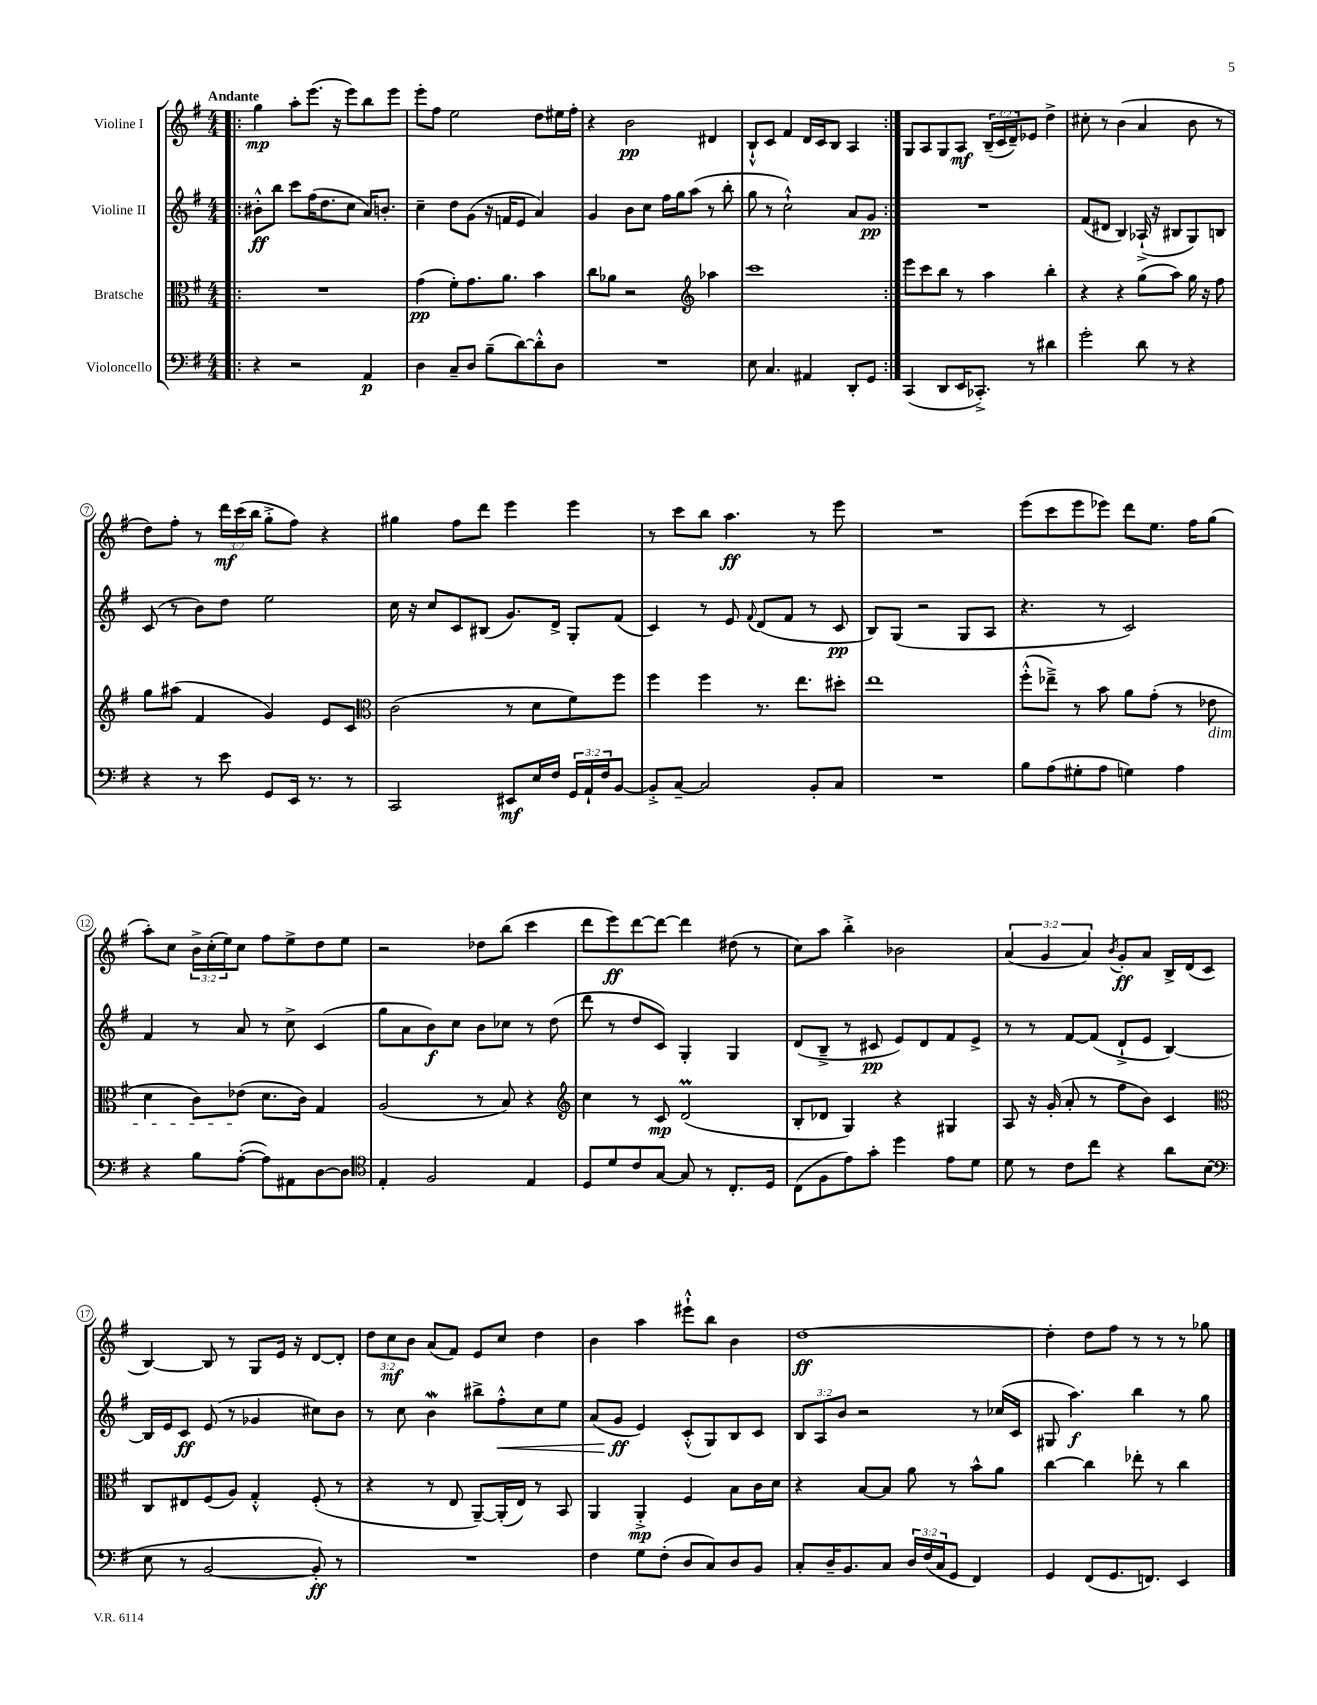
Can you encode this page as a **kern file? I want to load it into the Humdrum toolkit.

**kern	**dynam	**kern	**dynam	**kern	**dynam	**kern	**dynam
*part4	*part4	*part3	*part3	*part2	*part2	*part1	*part1
*staff4	*staff4	*staff3	*staff3	*staff2	*staff2	*staff1	*staff1
*I"Violoncello	*	*I"Bratsche	*	*I"Violine II	*	*I"Violine I	*
*clefF4	*	*clefC3	*	*clefG2	*	*clefG2	*
*k[f#]	*	*k[f#]	*	*k[f#]	*	*k[f#]	*
*M4/4	*	*M4/4	*	*M4/4	*	*M4/4	*
=1!|:	=1!|:	=1!|:	=1!|:	=1!|:	=1!|:	=1!|:	=1!|:
!	!	!	!	!	!	!LO:TX:a:B:t=Andante	!
4r	.	1r	.	8b#X'^^\L	ff	4gg\	mp
.	.	.	.	8bb\J	.	.	.
2r	.	.	.	8ccc\L	.	8aa'\L	.
.	.	.	.	(16ff#\K	.	(8.eee\J	.
.	.	.	.	8.dd\	.	.	.
.	.	.	.	.	.	16r	.
.	.	.	.	8cc\J	.	8eee\L)	.
4AA/	p	.	.	16a/KL)	.	8bb\	.
.	.	.	.	8.bn'/J	.	.	.
.	.	.	.	.	.	8eee\J	.
=2	=2	=2	=2	=2	=2	=2	=2
4D\	.	(4g\	pp	4cc~\	.	8eee'\L	.
.	.	.	.	.	.	8ff#\J	.
8C~/L	.	8f#'\L)	.	8dd\L	.	2ee\	.
8D/J	.	8.g\	.	(8g\J	.	.	.
(8B~\L	.	.	.	16r	.	.	.
.	.	8.a\J	.	16fn/KL	.	.	.
[8d\)	.	.	.	8e/J	.	.	.
8d'^^\]	.	4b\	.	4a/)	.	8dd\L	.
8D\J	.	.	.	.	.	16ee#X\L	.
.	.	.	.	.	.	16ff#'\JJ	.
=3	=3	=3	=3	=3	=3	=3	=3
1r	.	8cc\L	.	4g/	.	4r	.
.	.	8a-X\J	.	.	.	.	.
.	.	2r	.	8b\L	.	2b\	pp
.	.	.	.	8cc\J	.	.	.
.	.	.	.	16ff#\LL	.	.	.
.	.	.	.	16gg\J	.	.	.
.	.	.	.	(8aa\J	.	.	.
*	*	*clefG2	*	*	*	*	*
.	.	4aa-X\	.	8r	.	4d#X/	.
.	.	.	.	8bb'\	.	.	.
=4	=4	=4	=4	=4	=4	=4	=4
8E\	.	1ccc	.	8gg\	.	8B`^^/L	.
4.C/	.	.	.	8r	.	8c/J	.
.	.	.	.	2cc`^^\)	.	4f#/	.
4AA#X/	.	.	.	.	.	16d/LL	.
.	.	.	.	.	.	16c/J	.
.	.	.	.	.	.	8B/J	.
8DD'/L	.	.	.	8a/L	.	4A/	.
8GG/J	.	.	.	8g/J	pp	.	.
=5:|!	=5:|!	=5:|!	=5:|!	=5:|!	=5:|!	=5:|!	=5:|!
(4CC/	.	8eee\L	.	1r	.	8G/L	.
.	.	8ccc\	.	.	.	8A/	.
8DD/L	.	8bb\J	.	.	.	8G/	.
16EE/K	.	8r	.	.	.	8A/J	mf
8.CC-X'^/J)	.	.	.	.	.	.	.
.	.	4aa\	.	.	.	(24B~/LL	.
.	.	.	.	.	.	24c/	.
.	.	.	.	.	.	24d~/J)	.
8r	.	.	.	.	.	8e-X/J	.
4d#X\	.	4bb'\	.	.	.	4dd^\	.
=6	=6	=6	=6	=6	=6	=6	=6
2g'\	.	4r	.	(8f#/L	.	8cc#X'\	.
.	.	.	.	8d#X/J	.	8r	.
.	.	4r	.	4B/)	.	(4b\	.
8d\	.	(8gg\L	.	(16A-X`^/	.	4a/	.
.	.	.	.	16r	.	.	.
8r	.	8aa\J)	.	8B#X/L	.	.	.
4r	.	16gg\	.	8G/)	.	8b\	.
.	.	16r	.	.	.	.	.
.	.	8ff#\	.	8Bn/J	.	8r	.
!!LO:LB:g=z
=7	=7	=7	=7	=7	=7	=7	=7
4r	.	8gg\L	.	(8c/	.	8dd\L)	.
.	.	(8aa#X\J	.	8r	.	8ff#'\J	.
8r	.	4f#/	.	8b\L)	.	8r	.
8e\	.	.	.	8dd\J	.	24ddd\LL	mf
.	.	.	.	.	.	(24ccc\	.
.	.	.	.	.	.	24bb\JJ	.
8GG/L	.	4g/)	.	2ee\	.	8gg'^\L	.
16EE/Jk	.	.	.	.	.	8ff#\J)	.
8.r	.	.	.	.	.	.	.
.	.	8e/L	.	.	.	4r	.
8r	.	8c/J	.	.	.	.	.
=8	=8	=8	=8	=8	=8	=8	=8
*	*	*clefC3	*	*	*	*	*
2CC/	.	(2c\	.	16cc\	.	4gg#X\	.
.	.	.	.	16r	.	.	.
.	.	.	.	8cc/L	.	.	.
.	.	.	.	8c/	.	8ff#\L	.
.	.	.	.	(8B#X/J	.	8ddd\J	.
8EE#X/L	mf	8r	.	8.g/L)	.	4eee\	.
16E/L	.	8d\L	.	.	.	.	.
16F#/JJ	.	.	.	16d^/Jk	.	.	.
24GG/LL	.	8f#\)	.	8G'/L	.	4eee\	.
24AA`/	.	.	.	.	.	.	.
24F#/J	.	.	.	.	.	.	.
[8BB/J	.	8ff#\J	.	(8f#/J	.	.	.
=9	=9	=9	=9	=9	=9	=9	=9
8BB'^/L]	.	4ff#\	.	4c/)	.	8r	.
[8C~/J	.	.	.	.	.	8ccc\L	.
2C/]	.	4ff#\	.	8r	.	8bb\J	.
.	.	.	.	8e/	.	4.aa\	ff
.	.	.	.	8qqf#/	.	.	.
.	.	8.r	.	(8d/L	.	.	.
.	.	.	.	8f#/J	.	.	.
.	.	8.ee\L	.	.	.	.	.
8BB'/L	.	.	.	8r	.	8r	.
8C/J	.	8dd#X'\J	.	8c/	pp	8eee\	.
=10	=10	=10	=10	=10	=10	=10	=10
1r	.	1ee	.	8B/L)	.	1r	.
.	.	.	.	(8G/J	.	.	.
.	.	.	.	2r	.	.	.
.	.	.	.	8G/L	.	.	.
.	.	.	.	8A/J	.	.	.
=11	=11	=11	=11	=11	=11	=11	=11
8B\L	.	(8ff#'^^\L	.	4.r	.	(8eee\L	.
(8A\	.	8ee-X~^\J)	.	.	.	8ccc\	.
8G#X'\	.	8r	.	.	.	8eee\	.
8A\J	.	8b\	.	8r	.	8eee-X\J)	.
4Gn\)	.	8a\L	.	2c/)	.	8ddd\L	.
.	.	(8g'\J	.	.	.	8.ee\J	.
4A\	.	8r	.	.	.	.	.
.	.	.	.	.	.	16ff#\KL	.
!	!	!LO:TX:b:i:t=dim.	!	!	!	!	!
.	.	8e-X\	.	.	.	(8gg\J	.
!!LO:LB:g=z
=12	=12	=12	=12	=12	=12	=12	=12
4r	.	4d\	.	4f#/	.	8aa'\L)	.
.	.	.	.	.	.	8cc\J	.
8B\L	.	8c\L)	.	8r	.	24b^\LL	.
.	.	.	.	.	.	(24cc'\	.
.	.	.	.	.	.	24ee\J)	.
([8A'\J	.	(8e-X\J	.	8a/	.	8cc\J	.
8A\L])	.	8.d\L	.	8r	.	8ff#\L	.
8AA#X\	.	.	.	8cc^\	.	8ee^\	.
.	.	16c\Jk)	.	.	.	.	.
[8D\	.	4G/	.	(4c/	.	8dd\	.
8D\J]	.	.	.	.	.	8ee\J	.
=13	=13	=13	=13	=13	=13	=13	=13
*clefC4	*	*	*	*	*	*	*
4E'/	.	(2A/	.	8gg\L	.	2r	.
.	.	.	.	8a\	.	.	.
2F#/	.	.	.	8b\)	f	.	.
.	.	.	.	8cc\J	.	.	.
.	.	8r	.	8b\L	.	8dd-X\L	.
.	.	8B/)	.	8cc-X\J	.	(8bb\J	.
4E/	.	4r	.	8r	.	4ccc\	.
.	.	.	.	(8dd\	.	.	.
=14	=14	=14	=14	=14	=14	=14	=14
*	*	*clefG2	*	*	*	*	*
8D/L	.	4cc\	.	8ddd\	.	8ddd\L	.
8d/	.	.	.	8r	.	8eee\)	ff
8c/	.	8r	.	8dd/L	.	[8ddd\	.
[8G/J	.	8c/	mp	8c/J)	.	8ddd\J_	.
8G/]	.	(2dM/	.	4G'/	.	4ddd\]	.
8r	.	.	.	.	.	.	.
8.C'/L	.	.	.	4G/	.	(8dd#X\	.
.	.	.	.	.	.	8r	.
16D/Jk	.	.	.	.	.	.	.
=15	=15	=15	=15	=15	=15	=15	=15
(8C\L	.	8B'/L	.	(8d/L	.	8cc\L)	.
8F#\	.	8d-X/J	.	8B~^/J	.	8aa\J	.
8e\)	.	4G/)	.	8r	.	4bb'^\	.
8g'\J	.	.	.	8c#X/	pp	.	.
4dd\	.	4r	.	8e/L)	.	2b-X\	.
.	.	.	.	8d/	.	.	.
8e\L	.	4G#X/	.	8f#/	.	.	.
8d\J	.	.	.	8e^/J	.	.	.
=16	=16	=16	=16	=16	=16	=16	=16
8d\	.	8A/	.	8r	.	(6a/	.
8r	.	16r	.	8r	.	.	.
.	.	.	.	.	.	6g/	.
.	.	(16g'/	.	.	.	.	.
8c\L	.	8a'/	.	[8f#/L	.	.	.
.	.	.	.	.	.	6a/)	.
8cc\J	.	8r	.	(8f#/J]	.	.	.
.	.	.	.	.	.	8qb/	.
4r	.	8ff#\L	.	8d`^/L	.	8g'/L	ff
.	.	8b\J)	.	8e/J	.	8a/J	.
8a\L	.	4c/	.	[4B/)	.	16B^/LL	.
.	.	.	.	.	.	(16d/J	.
(8B\J	.	.	.	.	.	8c/J	.
!!LO:LB:g=z
=17	=17	=17	=17	=17	=17	=17	=17
*clefF4	*	*clefC3	*	*	*	*	*
8E\	.	8C/L	.	16B/LL]	.	[4B/)	.
.	.	.	.	16e/J	.	.	.
8r	.	8E#X/	.	8c/J	ff	.	.
[2BB/	.	(8F#/	.	(8e/	.	8B/]	.
.	.	8A/J)	.	8r	.	8r	.
.	.	4G'^^/	.	4g-X/	.	8G/L	.
.	.	.	.	.	.	16e/Jk	.
.	.	.	.	.	.	16r	.
8BB'/])	ff	(8F#'/	.	8cc#X\L)	.	[8d/L	.
8r	.	8r	.	8b\J	.	8d'/J]	.
=18	=18	=18	=18	=18	=18	=18	=18
1r	.	4r	.	8r	.	12dd\L	.
.	.	.	.	.	.	12cc\	mf
.	.	.	.	8cc\	.	.	.
.	.	.	.	.	.	12b\J	.
.	.	8r	.	4bW\	.	(8a/L	.
.	.	8E/	.	.	.	8f#/J)	.
.	.	[8AA~/L)	.	8bb#X^\L	.	8e/L	.
!	!	!	!	!	!LO:HP:b	!	!
.	.	(16AA'/L]	.	8ff#'^^\	<	8cc/J	.
.	.	16E/JJ)	.	.	.	.	.
.	.	8r	.	8cc\	.	4dd\	.
.	.	8BB/	.	8ee\J	.	.	.
=19	=19	=19	=19	=19	=19	=19	=19
4F#\	.	4AA/	.	(8a/L	.	4b\	.
.	.	.	.	8g/J	ff	.	.
8G\L	.	4AA'^/	mp	4e/)	[	4aa\	.
(8F#'\J	.	.	.	.	.	.	.
8D/L	.	4F#/	.	(8c'^^/L	.	8eee#X`^^\L	.
8C/)	.	.	.	8G/)	.	8bb\J	.
8D/	.	8B\L	.	8B/	.	4b\	.
8BB/J	.	16c\L	.	8c/J	.	.	.
.	.	16d\JJ	.	.	.	.	.
=20	=20	=20	=20	=20	=20	=20	=20
8C'/L	.	4r	.	12B/L	.	[1dd	ff
.	.	.	.	12A/	.	.	.
16D~/K	.	.	.	.	.	.	.
.	.	.	.	12b/J	.	.	.
8.BB/	.	.	.	.	.	.	.
.	.	[8B/L	.	2r	.	.	.
8C/J	.	8B/J]	.	.	.	.	.
24D/LL	.	8a\	.	.	.	.	.
(24F#/	.	.	.	.	.	.	.
24C/J	.	.	.	.	.	.	.
8GG/J	.	8r	.	.	.	.	.
4FF#/)	.	8b^^\L	.	8r	.	.	.
.	.	8a\J	.	(16cc-X/LL	.	.	.
.	.	.	.	16c/JJ	.	.	.
=21	=21	=21	=21	=21	=21	=21	=21
4GG/	.	[4cc\	.	8G#X/	.	4dd'\]	.
.	.	.	.	4.aa\)	f	.	.
(8FF#/L	.	4cc\]	.	.	.	8dd\L	.
8.GG/	.	.	.	.	.	8ff#\J	.
.	.	8ee-X'\	.	4bb\	.	8r	.
8.FFn/J)	.	.	.	.	.	.	.
.	.	8r	.	.	.	8r	.
4EE/	.	4cc\	.	8r	.	8r	.
.	.	.	.	8gg\	.	8gg-X\	.
==	==	==	==	==	==	==	==
*-	*-	*-	*-	*-	*-	*-	*-
